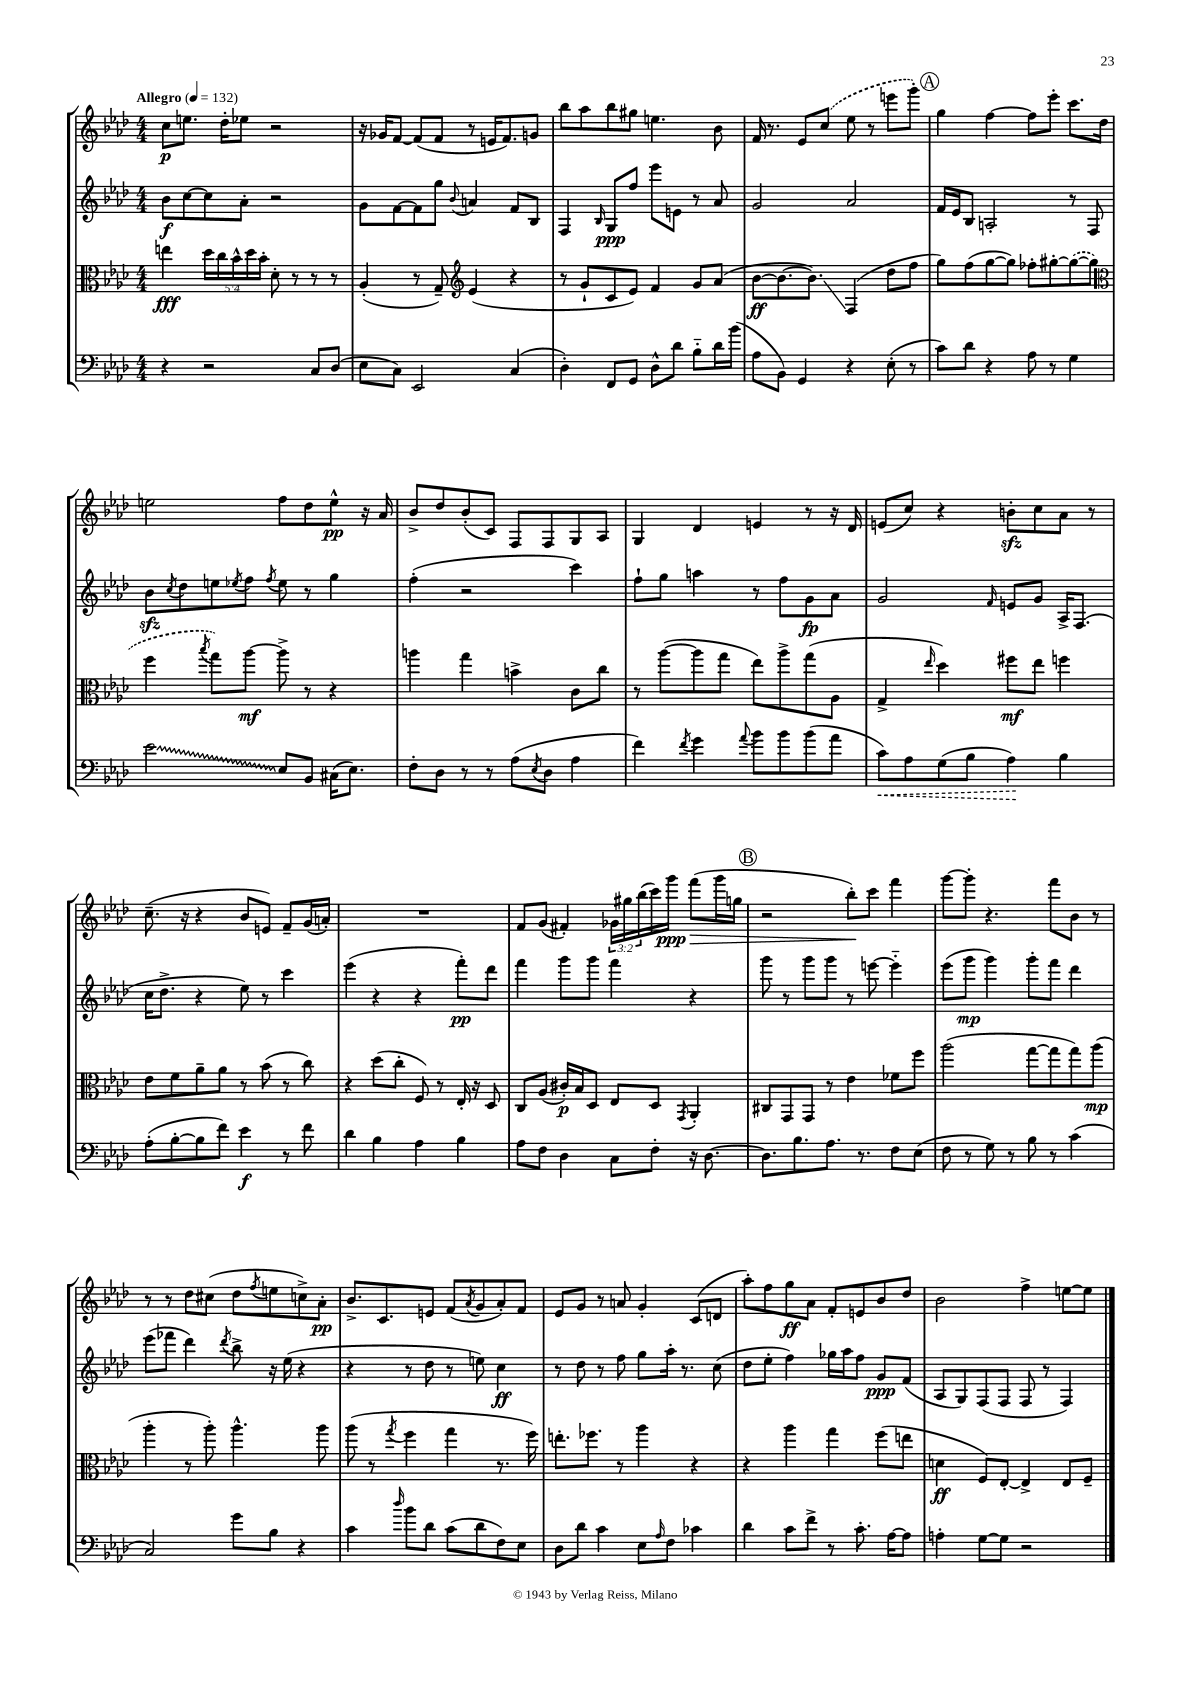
<<
\new StaffGroup <<
\new Staff = "s0" {
    \clef treble \key aes \major \numericTimeSignature \time 4/4 \override Staff.TupletNumber.text = #tuplet-number::calc-fraction-text \tempo "Allegro" 4 = 132
    c''8\p e''8. des''16-. ees''8 r2 |
    r16 ges'16 f'8~ f'8( f'8 r8 e'16 f'8.) g'8 |
    bes''8 aes''8 bes''8 gis''8 e''4. bes'8 |
    f'16 r8. ees'8 \once \slurDashed c''8( ees''8 r8 e'''8 g'''8-.) |
    \mark \markup { \circle "A" } g''4 f''4~ f''8 ees'''8-. c'''8. des''16 |
    e''2 f''8 des''8 e''8-^\pp r16 aes'16 |
    bes'8-> des''8 bes'8-.( c'8) f8 f8 g8 aes8 |
    g4 des'4 e'4 r8 r16 des'16 |
    e'8( c''8) r4 b'8-.\sfz c''8 aes'8 r8 |
    c''8.--( r16 r4 bes'8 e'8) f'8-- g'16( a'16-.) |
    R1 |
    f'8 g'8( fis'4-.) \tuplet 3/2 { ges'16 gis''16 bes''16( } c'''16) g'''16\ppp f'''8\>( g'''16 g''16 |
    \mark \markup { \circle "B" } r2 bes''8-.\!) c'''8 f'''4 |
    g'''8~ g'''8-. r4. f'''8 bes'8 r8 |
    r8 r8 des''8 cis''8( des''8 \acciaccatura { f''8 } e''8 c''8->) aes'8-.\pp |
    bes'8.-> c'8. e'8 f'8( \acciaccatura { aes'8 } g'8 aes'8-.) f'8 |
    ees'8 g'8 r8 a'8 g'4-. c'8( d'8 |
    aes''8-.) f''8 g''8\ff aes'8 f'8-. e'8 bes'8 des''8 |
    bes'2 f''4-> e''8~ e''8 \bar "|." |
}
\new Staff = "s1" {
    \clef treble \key aes \major \numericTimeSignature \time 4/4
    bes'8\f c''8~ c''8 aes'8-. r2 |
    g'8 f'8~ f'8 g''8 \appoggiatura { bes'8 } a'4 f'8 bes8 |
    f4 \grace { bes16 } g8\ppp f''8 ees'''8 e'8 r8 aes'8 |
    g'2 aes'2 |
    \mark \markup { \circle "A" } f'16 ees'16 bes8 a2-. r8 f8 |
    bes'8\sfz \acciaccatura { c''8 } des''8 e''8 \acciaccatura { ees''8 } f''8 \acciaccatura { f''8 } ees''8 r8 g''4 |
    f''4-.( r2 c'''4) |
    f''8-! g''8 a''4 r8 f''8 g'8\fp aes'8 |
    g'2 \grace { f'16 } e'8 g'8 aes16-> f8.( |
    c''16 des''8.-> r4 ees''8) r8 c'''4 |
    ees'''4( r4 r4 f'''8-.\pp) des'''8 |
    f'''4 g'''8 g'''8 f'''4 r4 |
    \mark \markup { \circle "B" } g'''8 r8 g'''8 g'''8 r8 e'''8~ e'''4-_ |
    ees'''8( g'''8\mp g'''4) g'''8-. f'''8 des'''4 |
    ees'''8( fes'''8 des'''4) \acciaccatura { des'''8 } bes''8-> r16 ees''16( r4 |
    r4 r8 des''8 r8 e''8) c''4\ff |
    r8 des''8 r8 f''8 g''8 aes''16-. r8. c''8( |
    des''8 ees''8-. f''4) ges''16 aes''16 f''8 g'8\ppp f'8( |
    aes8 g8) f8( f8 f8 r8 f4) \bar "|." |
}
\new Staff = "s2" {
    \clef alto \key aes \major \numericTimeSignature \time 4/4 \override Staff.TupletNumber.text = #tuplet-number::calc-fraction-text
    e''4\fff \tuplet 5/4 { des''16 c''16 bes'16-^ des''16 bes'16-. } des'8-. r8 r8 r8 |
    aes4-.( r8 g8--) \clef treble ees'4( r4 |
    r8 g'8-! c'8 ees'8) f'4 g'8 aes'8( |
    bes'8~\ff bes'8.~ bes'8.\glissando) f4( des''8 f''8 |
    \mark \markup { \circle "A" } g''8) f''8( g''8~ g''8) fes''8-. gis''8~-. \once \slurDashed gis''8~( gis''8 |
    \clef alto f''4 \acciaccatura { bes''8 } g''8) aes''8~\mf aes''8-> r8 r4 |
    a''4 g''4 b'4-> c'8 c''8 |
    r8 aes''8~( aes''8 g''8 ees''8) aes''8-> g''8( aes8 |
    g4-> \grace { ees''16 } des''4) fis''8\mf ees''8 f''4 |
    ees'8 f'8 aes'8-- aes'8 r8 bes'8( r8 c''8) |
    r4 des''8( c''8-. f8) r8 ees16-. r16 des8 |
    c8 aes8( cis'16-.\p) bes16 des8 ees8 des8 \acciaccatura { g,8 } aes,4-. |
    \mark \markup { \circle "B" } cis8 g,8 g,8 r8 ees'4 fes'8 f''8 |
    aes''2( g''8~ g''8 g''8) aes''8\mp( |
    aes''4-. r8 aes''8-.) aes''4.-^ aes''8 |
    aes''8( r8 \acciaccatura { g''8 } f''4 g''4 r8. f''16) |
    e''8.-. fes''8. r8 aes''4 r4 |
    r4 aes''4 g''4 f''8( e''8 |
    d'4\ff f8) ees8~-. ees4-> ees8 f8-- \bar "|." |
}
\new Staff = "s3" {
    \clef bass \key aes \major \numericTimeSignature \time 4/4
    r4 r2 c8 des8( |
    ees8 c8) ees,2 c4( |
    des4-.) f,8 g,8 des8-^ des'8 bes8-_ des'16 bes'16( |
    aes8 bes,8) g,4 r4 ees8-.( r8 |
    \mark \markup { \circle "A" } c'8) des'8 r4 aes8 r8 g4 |
    \once \override Glissando.style = #'zigzag ees'2\glissando ees8 bes,8 cis16( ees8.) |
    f8-. des8 r8 r8 aes8( \acciaccatura { ees8 } des8 aes4 |
    f'4) \acciaccatura { f'8 } g'4 \appoggiatura { aes'8 } bes'8 bes'8 bes'8( aes'8 |
    \once \override Hairpin.style = #'dashed-line c'8\<) aes8 g8( bes8 aes4\!) bes4 |
    aes8-.( bes8~-. bes8 f'8) ees'4\f r8 f'8 |
    des'4 bes4 aes4 bes4 |
    aes8 f8 des4 c8 f8-. r16 des8.~ |
    \mark \markup { \circle "B" } des8. bes8. aes8. r8. f8 ees8( |
    f8 r8 g8) r8 bes8 r8 c'4( |
    c2) g'8 bes8 r4 |
    c'4 \grace { des''16 } bes'8 des'8 c'8( des'8 f8) ees8 |
    des8 des'8 c'4 ees8 \grace { aes16 } f8 ces'4 |
    des'4 c'8 f'8-> r8 c'8.-. aes16~ aes8 |
    a4-. g8~ g8 r2 \bar "|." |
}
>>
>>
\layout { \context { \Score \remove "Bar_number_engraver" } }
